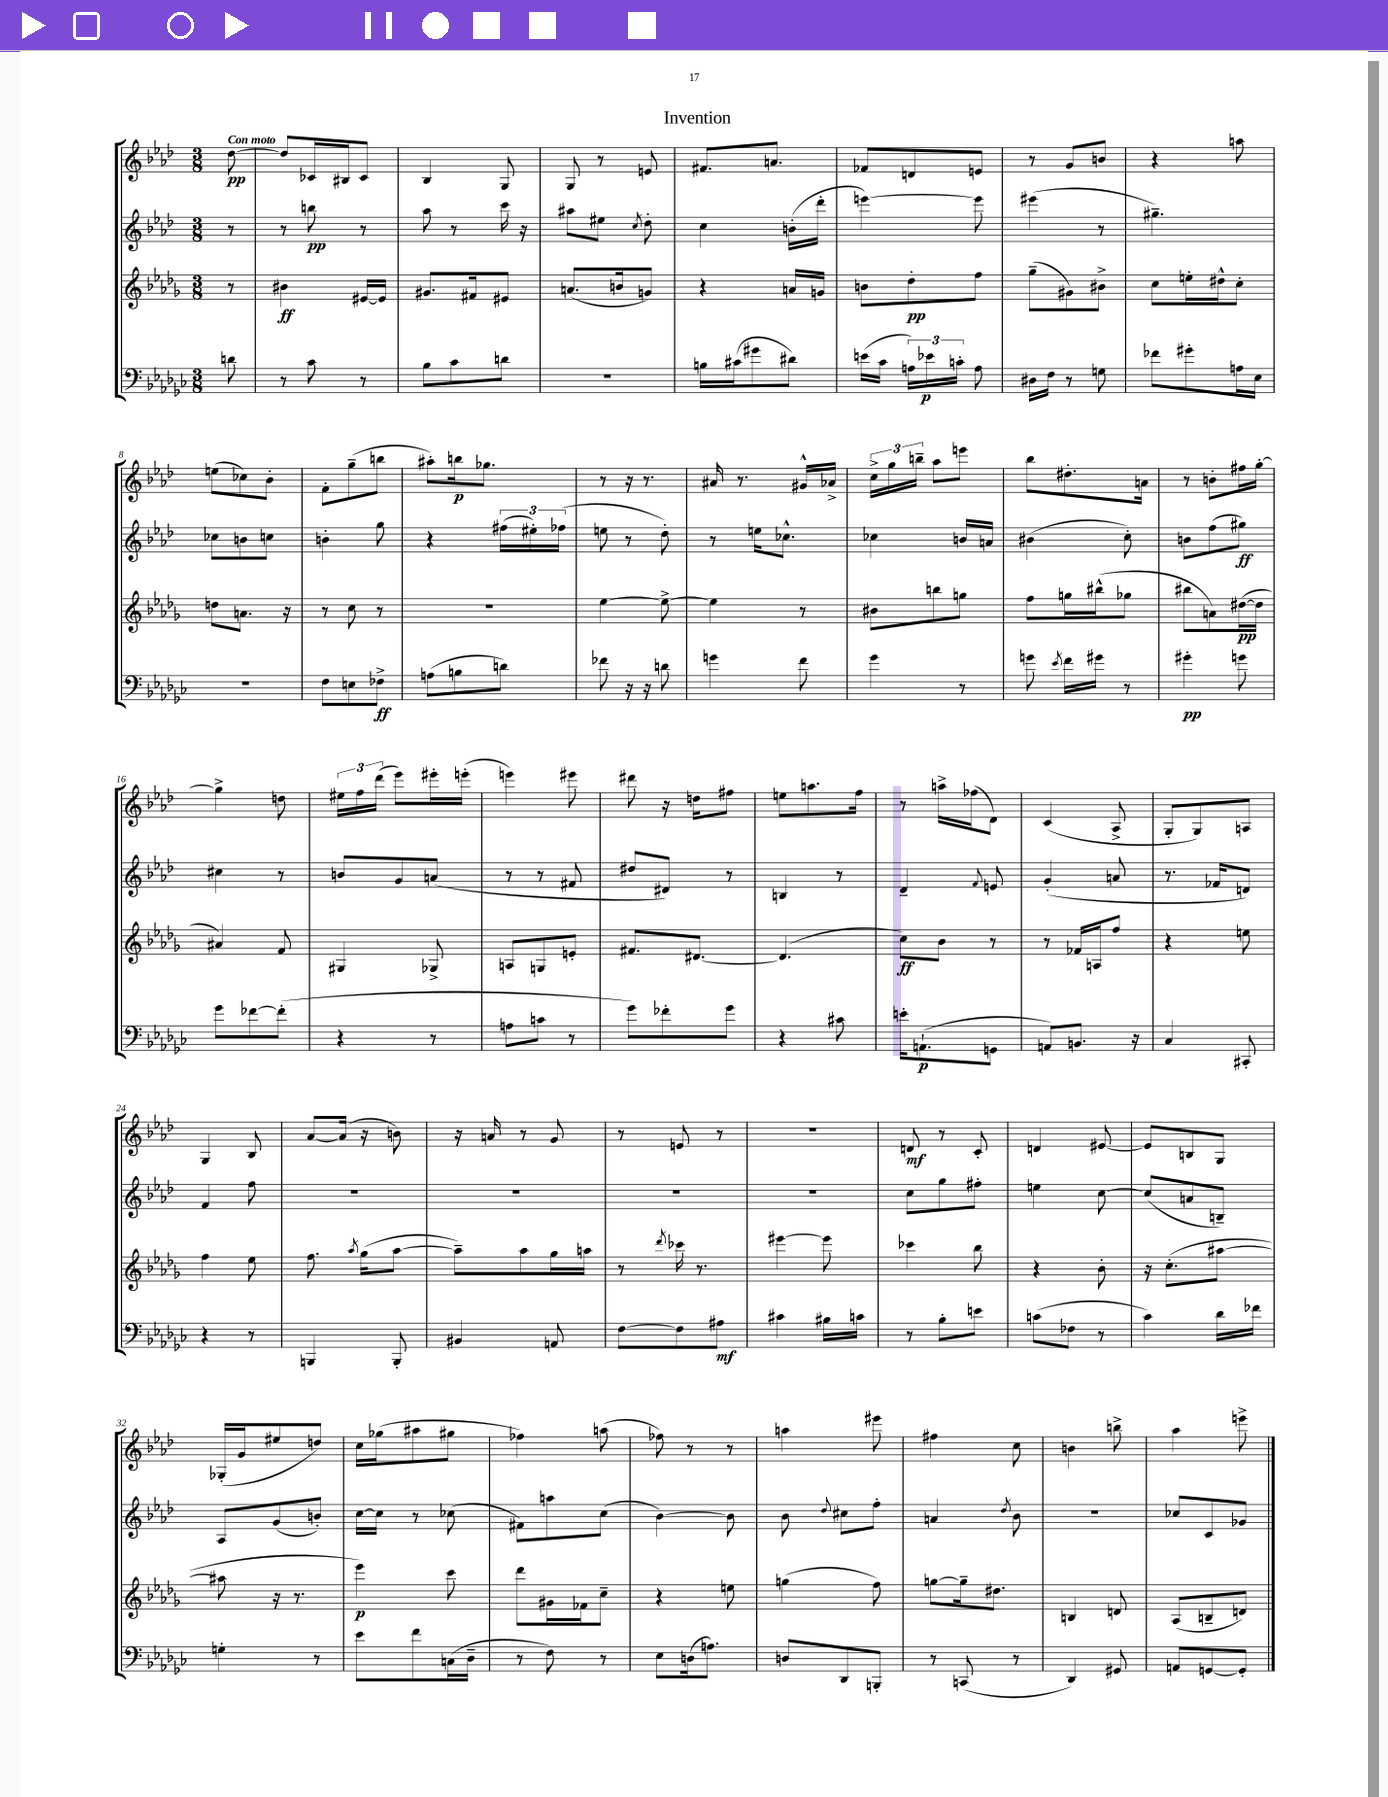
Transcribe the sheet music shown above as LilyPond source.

\header { title = "Invention" }
<<
\new StaffGroup <<
\new Staff = "s0" {
    \clef treble \key aes \major \numericTimeSignature \time 3/8 \partial 8 \tempo "Con moto"
    \autoBeamOff des''8~\pp |
    des''8[ ces'16 bis16 ces'8] |
    bes4 g8 |
    g8 r8 e'8 |
    fis'8.[ a'8.] |
    fes'8[ d'8 e'8] |
    r8 g'8[ b'8] |
    r4 a''8 |
    e''8[( ces''8) bes'8]-. |
    f'8[-. g''8--( b''8] |
    ais''8[-.) b''16\p ges''8.] |
    r8 r16 r8. |
    ais'16 r8. gis'16[-^ aes'16]-> |
    \tuplet 3/2 { c''16[-> g''16 b''16]-- } aes''8[ e'''8] |
    bes''8[ dis''8.-. a'16] |
    r8 b'8[-. fis''16 g''16]~-. |
    g''4-> d''8 |
    \tuplet 3/2 { eis''16[ f''16 des'''16]( } ees'''8[) eis'''16-. e'''16]-.( |
    e'''4) eis'''8 |
    dis'''8 r16 d''16[ fis''8] |
    e''8[ a''8. f''16] |
    r8 a''16[-> fes''16( des'8]) |
    c'4( aes8-> |
    g8[-. g8) a8] |
    g4 bes8 |
    aes'8[~ aes'16]( r16 b'8) |
    r16 a'16 r8 g'8 |
    r8 e'8 r8 |
    R4. |
    d'8\mf r8 c'8-. |
    d'4 eis'8~ |
    eis'8[ b8 g8] |
    ges16[-.( g'16 eis''8 d''8]) |
    c''16[ ges''16( ais''8 gis''8] |
    fes''4) a''8( |
    fes''8) r8 r8 |
    a''4 eis'''8 |
    fis''4 c''8 |
    b'4 b''8-> |
    aes''4 e'''8-> \bar "|." |
}
\new Staff = "s1" {
    \clef treble \key aes \major \numericTimeSignature \time 3/8 \partial 8
    \autoBeamOff r8 |
    r8 b''8\pp r8 |
    aes''8 r8 c'''16 r16 |
    ais''8[ eis''8] \acciaccatura { c''8 } des''8-. |
    c''4 b'16[-.( des'''16]-. |
    e'''4~) e'''8 |
    eis'''4( r8 |
    gis''4.--) |
    ces''8[ b'8 c''8] |
    b'4-. g''8 |
    r4 \tuplet 3/2 { fis''16[( eis''16-.) fes''16]( } |
    e''8 r8 des''8-.) |
    r8 e''16[ ces''8.]-^ |
    ces''4 b'16[ a'16] |
    bis'4( c''8-.) |
    b'8[ f''8( gis''8]\ff) |
    cis''4 r8 |
    b'8[ g'8 a'8]( |
    r8 r8 fis'8 |
    dis''8[ dis'8]) r8 |
    b4 r8 |
    des'4-- \appoggiatura { f'8 } e'8 |
    g'4-.( a'8 |
    r8. fes'16[ d'8]) |
    f'4 f''8 |
    R4. |
    R4. |
    R4. |
    R4. |
    c''8[ g''8 fis''8]-. |
    e''4 c''8~ |
    c''8[( a'8 b8]--) |
    aes8[ g'8( b'8]-.) |
    c''16[~ c''16] r8 ces''8( |
    fis'8[) a''8 c''8]( |
    bes'4~) bes'8 |
    bes'8 \appoggiatura { des''8 } cis''8[ f''8]-. |
    a'4 \acciaccatura { des''8 } bes'8 |
    R4. |
    ces''8[ c'8 ges'8] \bar "|." |
}
\new Staff = "s2" {
    \clef treble \key des \major \numericTimeSignature \time 3/8 \partial 8
    \autoBeamOff r8 |
    bis'4\ff eis'16[~ eis'16] |
    gis'8.[ fis'16 eis'8] |
    a'8.[( b'16 g'8]) |
    r4 a'16[ g'16] |
    b'8[ des''8-.\pp f''8] |
    ges''8[--( gis'8) bis'8]-> |
    c''8[ e''16-. dis''16-^ c''8]-. |
    d''8[ a'8.] r16 |
    r8 c''8 r8 |
    R4. |
    ees''4~ ees''8~-> |
    ees''4 r8 |
    bis'8[ b''8 g''8] |
    f''8[ g''16 bis''16-^( ges''8] |
    bis''8[ a'8) dis''16~\pp( dis''16] |
    ais'4) f'8 |
    gis4 ges8-> |
    a8[ g8 e'8]-. |
    fis'8.[ dis'8.]~ |
    dis'4.( |
    c''8[\ff) bes'8] r8 |
    r8 fes'16[ a16 f''8] |
    r4 e''8 |
    f''4 ees''8 |
    f''8. \acciaccatura { aes''8 } ges''16[( aes''8]~ |
    aes''8[--) aes''8 ges''16 a''16] |
    r8 \acciaccatura { des'''8 } ces'''16 r8. |
    eis'''4~ eis'''8 |
    ces'''4 bes''8 |
    r4 bes'8-. |
    r16 c''8.[-.( ais''8]~ |
    ais''8 r16 r8. |
    ees'''4\p) c'''8 |
    des'''8[ gis'16 fes'16 c''8]-- |
    r4 e''8 |
    g''4( f''8) |
    g''8[~ g''16-- dis''8.] |
    b4 d'8 |
    aes8[( b8-- d'8]) \bar "|." |
}
\new Staff = "s3" {
    \clef bass \key ges \major \numericTimeSignature \time 3/8 \partial 8
    \autoBeamOff d'8 |
    r8 ces'8 r8 |
    bes8[ ces'8 d'8] |
    R4. |
    b16[ cis'16( gis'8 dis'8]) |
    e'16[( ces'16] \tuplet 3/2 { a16[) ees'16\p c'16]-. } a8 |
    dis16[ f16] r8 g8 |
    fes'8[ gis'8-. a16 ees16] |
    R4. |
    f8[ e8 fes8]->\ff |
    a8[( b8 d'8]) |
    fes'8 r16 r16 d'8 |
    g'4 f'8 |
    ges'4 r8 |
    g'8 \acciaccatura { ees'8 } f'16[ gis'16] r8 |
    gis'4-.\pp g'8 |
    ges'8[ fes'8~ fes'8]-.( |
    r4 r8 |
    a8[ c'8] r8 |
    ges'8[) fes'8-. ges'8] |
    r4 cis'8 |
    e'16[-. a,8.-!\p( g,8] |
    a,8[) b,8.] r16 |
    ces4 cis,8-. |
    r4 r8 |
    b,,4 b,,8-. |
    bis,4 a,8 |
    f8[~ f8 ais8]\mf |
    cis'4 bis16[ c'16] |
    r8 bes8[-. e'8] |
    c'8[( fes8] r8 |
    ces'4) des'16[ fes'16] |
    g4-. r8 |
    ees'8[ f'8 c16( des16]-- |
    r8 f8) r8 |
    ees8[ d16( a8.]) |
    d8[ des,8 b,,8]-. |
    r8 c,8( r8 |
    des,4) gis,8 |
    a,8[ g,8~ g,8]-. \bar "|." |
}
>>
>>
